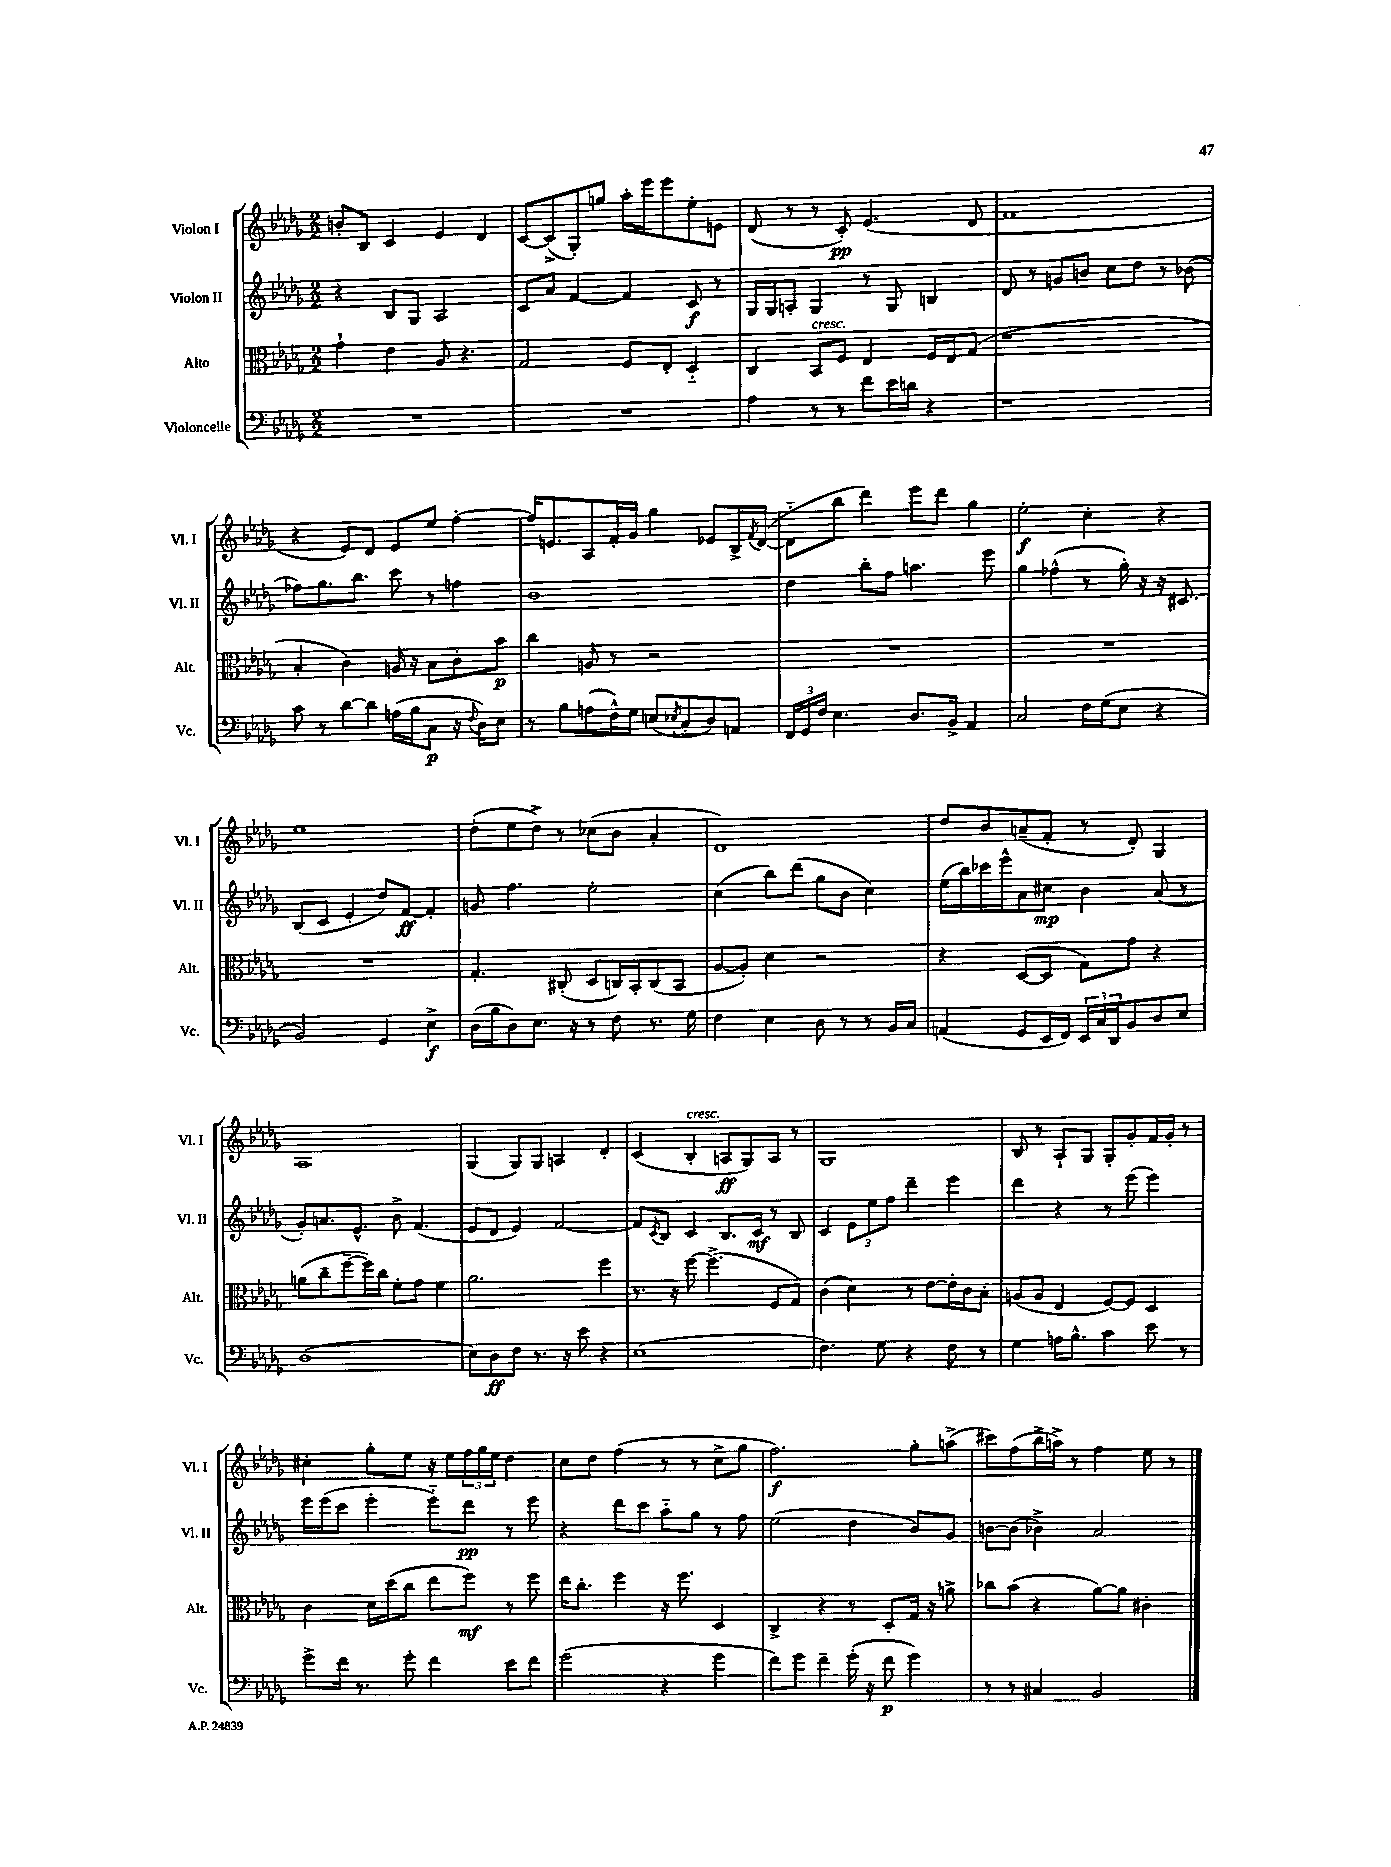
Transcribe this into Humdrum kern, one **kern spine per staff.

**kern	**dynam	**kern	**dynam	**kern	**dynam	**kern	**dynam
*part4	*part4	*part3	*part3	*part2	*part2	*part1	*part1
*staff4	*staff4	*staff3	*staff3	*staff2	*staff2	*staff1	*staff1
*I"Violoncelle	*	*I"Alto	*	*I"Violon II	*	*I"Violon I	*
*I'Vc.	*	*I'Alt.	*	*I'Vl. II	*	*I'Vl. I	*
*clefF4	*	*clefC3	*	*clefG2	*	*clefG2	*
*k[b-e-a-d-g-]	*	*k[b-e-a-d-g-]	*	*k[b-e-a-d-g-]	*	*k[b-e-a-d-g-]	*
*M2/2	*	*M2/2	*	*M2/2	*	*M2/2	*
=19	=19	=19	=19	=19	=19	=19	=19
1r	.	4g-`\	.	4r	.	8bn'/L	.
.	.	.	.	.	.	8B-/J	.
.	.	4e-\	.	8B-/L	.	4c/	.
.	.	.	.	8G-/J	.	.	.
.	.	8A-/	.	2A-/	.	4e-/	.
.	.	4.r	.	.	.	.	.
.	.	.	.	.	.	4d-/	.
=20	=20	=20	=20	=20	=20	=20	=20
1r	.	2G-/	.	8c/L	.	[8c/L	.
.	.	.	.	8a-/J	.	(8c^/]	.
.	.	.	.	[4f/	.	8G-'/)	.
.	.	.	.	.	.	8ggn/J	.
.	.	8F/L	.	4f/]	.	16aa-'\LL	.
.	.	.	.	.	.	16eee-\J	.
.	.	8E-'/J	.	.	.	8eee-\	.
.	.	4D-/	.	8c/	f	8ee-'\	.
.	.	.	.	8r	.	8en\J	.
=21	=21	=21	=21	=21	=21	=21	=21
4A-\	.	4C/	.	16G-/LL	.	(8d-/	.
.	.	.	.	16G-/J	.	.	.
.	.	.	.	8An'/J	.	8r	.
!	!	!LO:TX:a:i:t=cresc.	!	!	!	!	!
8r	.	8BB-/L	.	4G-/	.	8r	.
8r	.	8F/J	.	.	.	8c'/)	pp
8f\L	.	4E-/	.	8r	.	(4.e-/	.
16e-\L	.	.	.	8G-/	.	.	.
16dn\JJ	.	.	.	.	.	.	.
4r	.	16F/LL	.	4Bn/	.	.	.
.	.	16E-/J	.	.	.	.	.
.	.	(8G-/J	.	.	.	8d-/	.
=22	=22	=22	=22	=22	=22	=22	=22
1r	.	1r	.	8d-/	.	1f	.
.	.	.	.	8r	.	.	.
.	.	.	.	8gn/L	.	.	.
.	.	.	.	8bn/J	.	.	.
.	.	.	.	8cc\L	.	.	.
.	.	.	.	8dd-\J	.	.	.
.	.	.	.	8r	.	.	.
.	.	.	.	(8b-X\	.	.	.
!!LO:LB:g=z
=23	=23	=23	=23	=23	=23	=23	=23
8c\	.	4B-'/	.	8ff-X\L)	.	4r	.
8r	.	.	.	8.gg-\	.	.	.
[8d-\L	.	4c\)	.	.	.	8e-/L)	.
.	.	.	.	8.bb-\J	.	.	.
8d-\J]	.	.	.	.	.	8d-/J	.
(16An\LL	.	16An/	.	8ccc\	.	8e-/L	.
16B-\J	.	16r	.	.	.	.	.
8C\J	p	8B-\L	.	8r	.	8ee-/J	.
16r	.	8c'\	.	4ffn\	.	[4ff'\	.
8qqF/	.	.	.	.	.	.	.
16D-\KL)	.	.	.	.	.	.	.
8E-\J	.	8b-\J	p	.	.	.	.
=24	=24	=24	=24	=24	=24	=24	=24
8r	.	4cc\	.	1b-	.	16ff/KL]	.
.	.	.	.	.	.	8.en/	.
8B-\L	.	.	.	.	.	.	.
(8An\	.	8An/	.	.	.	8A-/	.
16F^^\L)	.	8r	.	.	.	16f'/L	.
16G-\JJ	.	.	.	.	.	16g-/JJ	.
(8En/L	.	2r	.	.	.	4gg-\	.
8qE-X/	.	.	.	.	.	.	.
8C'/	.	.	.	.	.	.	.
8D-/)	.	.	.	.	.	8e-X/L	.
8AAn/J	.	.	.	.	.	16B-^/L	.
.	.	.	.	.	.	8qf/	.
.	.	.	.	.	.	([16d-/JJ	.
=25	=25	=25	=25	=25	=25	=25	=25
24FF/LL	.	1r	.	4dd-\	.	8d-\L]	.
24GG-/	.	.	.	.	.	.	.
24F/JJ	.	.	.	.	.	.	.
4.E-\	.	.	.	.	.	8bb-\J	.
.	.	.	.	8bb-'\L	.	4ddd-\)	.
.	.	.	.	8ff\J	.	.	.
8.D-/L	.	.	.	4.aan\	.	8eee-\L	.
.	.	.	.	.	.	8ddd-\J	.
16BB-^/Jk	.	.	.	.	.	.	.
4AA-/	.	.	.	.	.	4gg-\	.
.	.	.	.	8eee-\	.	.	.
=26	=26	=26	=26	=26	=26	=26	=26
2C/	.	1r	.	4gg-\	.	2ee-'\	f
.	.	.	.	(4ff-X^^\	.	.	.
16F\LL	.	.	.	8r	.	4cc'\	.
(16G-\J	.	.	.	.	.	.	.
8E-\J	.	.	.	16gg-'\)	.	.	.
.	.	.	.	16r	.	.	.
4r	.	.	.	16r	.	4r	.
.	.	.	.	8.c#X/	.	.	.
!!LO:LB:g=z
=27	=27	=27	=27	=27	=27	=27	=27
2BB-/)	.	1r	.	(8B-/L	.	1ee-	.
.	.	.	.	8c/J	.	.	.
.	.	.	.	4e-'/	.	.	.
4GG-/	.	.	.	8dd-/L)	.	.	.
.	.	.	.	[8f/J	ff	.	.
4E-^\	f	.	.	4f'/]	.	.	.
=28	=28	=28	=28	=28	=28	=28	=28
(16D-\LL	.	4.G-'/	.	8gn/	.	(8dd-'\L	.
16B-\J	.	.	.	.	.	.	.
8D-\)	.	.	.	4.ff\	.	8ee-\	.
8.E-\J	.	.	.	.	.	8dd-^\J)	.
.	.	(8C#X'/	.	.	.	8r	.
16r	.	.	.	.	.	.	.
8r	.	8D-/L	.	2ee-'\	.	(8cc-X\L	.
8F\	.	16Cn/L)	.	.	.	8b-\J	.
.	.	16BB-'/J	.	.	.	.	.
8.r	.	(8C/	.	.	.	4a-'/	.
.	.	8BB-/J	.	.	.	.	.
16G-\	.	.	.	.	.	.	.
=29	=29	=29	=29	=29	=29	=29	=29
4F\	.	[8A-/L	.	(4cc\	.	1d-)	.
.	.	8A-'/J])	.	.	.	.	.
4E-\	.	4d-\	.	8bb-\L)	.	.	.
.	.	.	.	(8ddd-\J	.	.	.
8D-\	.	2r	.	8gg-\L	.	.	.
8r	.	.	.	8b-\J	.	.	.
8r	.	.	.	4cc\)	.	.	.
16BB-/LL	.	.	.	.	.	.	.
16C/JJ	.	.	.	.	.	.	.
=30	=30	=30	=30	=30	=30	=30	=30
(4AAn/	.	4r	.	(16ee-\LL	.	8dd-/L	.
.	.	.	.	16bb-\)	.	.	.
.	.	.	.	16ccc-X\	.	8b-/	.
.	.	.	.	16eee-^^\J	.	.	.
8GG-/L	.	([8D-/L	.	8a-\	.	(8an~/	.
16EE-/L	.	8D-/J]	.	8cc#X\J	mp	8f'/J	.
16FF/JJ)	.	.	.	.	.	.	.
24EE-/LL	.	8G-\L)	.	4b-\	.	8r	.
24C/	.	.	.	.	.	.	.
24DD-/J	.	.	.	.	.	.	.
8BB-/	.	8g-\J	.	.	.	8d-'/)	.
8D-/	.	4r	.	(8a-/	.	4G-/	.
8E-/J	.	.	.	8r	.	.	.
!!LO:LB:g=z
=31	=31	=31	=31	=31	=31	=31	=31
(1D-	.	(8an\L	.	8g-'/L)	.	1A-	.
.	.	8cc~\	.	8.an/	.	.	.
.	.	[8ff~\	.	.	.	.	.
.	.	.	.	8.e-^^/J	.	.	.
.	.	16ff\L])	.	.	.	.	.
.	.	16cc\JJ	.	.	.	.	.
.	.	8f'\L	.	8b-^\	.	.	.
.	.	8g-\J	.	(4.f/	.	.	.
.	.	4f\	.	.	.	.	.
=32	=32	=32	=32	=32	=32	=32	=32
8E-\L)	.	2.a-\	.	8e-/L	.	(4G-/	.
8D-\	ff	.	.	8d-/J	.	.	.
8F\J	.	.	.	4e-/)	.	8G-/L)	.
8.r	.	.	.	.	.	8G-/J	.
.	.	.	.	[2f/	.	4An/	.
16r	.	.	.	.	.	.	.
8e-\	.	.	.	.	.	.	.
4r	.	4ff\	.	.	.	4d-'/	.
=33	=33	=33	=33	=33	=33	=33	=33
(1E-	.	8.r	.	8f/L]	.	(4c/	.
.	.	.	.	8qc/	.	.	.
.	.	.	.	8B-/J	.	.	.
.	.	16r	.	.	.	.	.
!	!	!	!	!	!	!LO:TX:a:i:t=cresc.	!
.	.	[8ff\	.	4c/	.	4B-'/	.
.	.	(4.ff^\]	.	.	.	.	.
.	.	.	.	8.B-/L	.	8An/L	ff
.	.	.	.	.	.	8G-/)	.
.	.	.	.	16c/Jk	mf	.	.
.	.	8F/L	.	8r	.	8A/J	.
.	.	8G-/J)	.	8B-/	.	8r	.
=34	=34	=34	=34	=34	=34	=34	=34
4.F\)	.	(4c\	.	4c/	.	1G-	.
.	.	4d-\)	.	12e-\L	.	.	.
.	.	.	.	12ee-\	.	.	.
8G-\	.	.	.	.	.	.	.
.	.	.	.	12ff\J	.	.	.
4r	.	8r	.	4ddd-~\	.	.	.
.	.	[8e-\L	.	.	.	.	.
8F\	.	16e-'\L]	.	4eee-\	.	.	.
.	.	16c\J	.	.	.	.	.
8r	.	8B-'\J	.	.	.	.	.
=35	=35	=35	=35	=35	=35	=35	=35
4G-\	.	(8An/L	.	4ddd-\	.	8B-/	.
.	.	8A/J	.	.	.	8r	.
16An\KL	.	4E-/	.	4r	.	8A-`/L	.
8.B-^^\J	.	.	.	.	.	.	.
.	.	.	.	.	.	8G-/J	.
4c\	.	[8F/L)	.	8r	.	8G-'/L	.
.	.	8F/J]	.	(8eee-\	.	8g-'/	.
8e-\	.	4D-/	.	4eee-\)	.	16f/L	.
.	.	.	.	.	.	16g-'/JJ	.
8r	.	.	.	.	.	8r	.
!!LO:LB:g=z
=36	=36	=36	=36	=36	=36	=36	=36
8g-^\L	.	4c\	.	16eee-\LL	.	4cc#X'\	.
.	.	.	.	(16eee-\J	.	.	.
16f\Jk	.	.	.	8ccc\J	.	.	.
8.r	.	.	.	.	.	.	.
.	.	16d-\LL	.	4eee-'\	.	8gg-'\L	.
.	.	(16dd-\J	.	.	.	.	.
8g-'\	.	8cc\J	.	.	.	8ee-\J	.
4f\	.	8ee-\L	.	8eee-\L)	.	16r	.
.	.	.	.	.	.	16ee-\LL	.
.	.	8ff\J)	mf	8ddd-\J	pp	24ff\	.
.	.	.	.	.	.	24gg-\	.
.	.	.	.	.	.	24ee-\JJ	.
8e-\L	.	8r	.	8r	.	4dd-\	.
8f\J	.	8ff\	.	8eee-\	.	.	.
=37	=37	=37	=37	=37	=37	=37	=37
(2g-\	.	16ee-\KL	.	4r	.	8cc\L	.
.	.	8.cc'\J	.	.	.	.	.
.	.	.	.	.	.	8dd-\J	.
.	.	4ff\	.	8ddd-\L	.	(4ff\	.
.	.	.	.	8ccc\J	.	.	.
4r	.	16r	.	8aa-\L	.	8r	.
.	.	8.ff\	.	.	.	.	.
.	.	.	.	8gg-\J	.	8r	.
4g-\	.	4D-/	.	8r	.	8cc^\L	.
.	.	.	.	8ff\	.	8gg-\J	.
=38	=38	=38	=38	=38	=38	=38	=38
8f\L)	.	4C^/	.	(2ee-\	.	2.ff\)	f
8g-\J	.	.	.	.	.	.	.
4f~\	.	4r	.	.	.	.	.
(16g-'\	.	8r	.	4dd-\	.	.	.
16r	.	.	.	.	.	.	.
8f\	p	8D-'/L	.	.	.	.	.
4g-\)	.	16G-/Jk	.	8b-/L)	.	8gg-'\L	.
.	.	16r	.	.	.	.	.
.	.	8an^\	.	8g-/J	.	(8aan^\J	.
=39	=39	=39	=39	=39	=39	=39	=39
8r	.	8cc-X\L	.	[8bn\L	.	8ccc#X\L)	.
8r	.	(8b-\J	.	(8b\J]	.	(8ff\	.
4C#X/	.	4r	.	4b-X^\)	.	16bb-^\L	.
.	.	.	.	.	.	16aan^\JJ)	.
.	.	.	.	.	.	8r	.
2BB-/	.	[8a-\L)	.	2a-/	.	4ff\	.
.	.	8a-\J]	.	.	.	.	.
.	.	4c#X'\	.	.	.	8ee-\	.
.	.	.	.	.	.	8r	.
==	==	==	==	==	==	==	==
*-	*-	*-	*-	*-	*-	*-	*-
